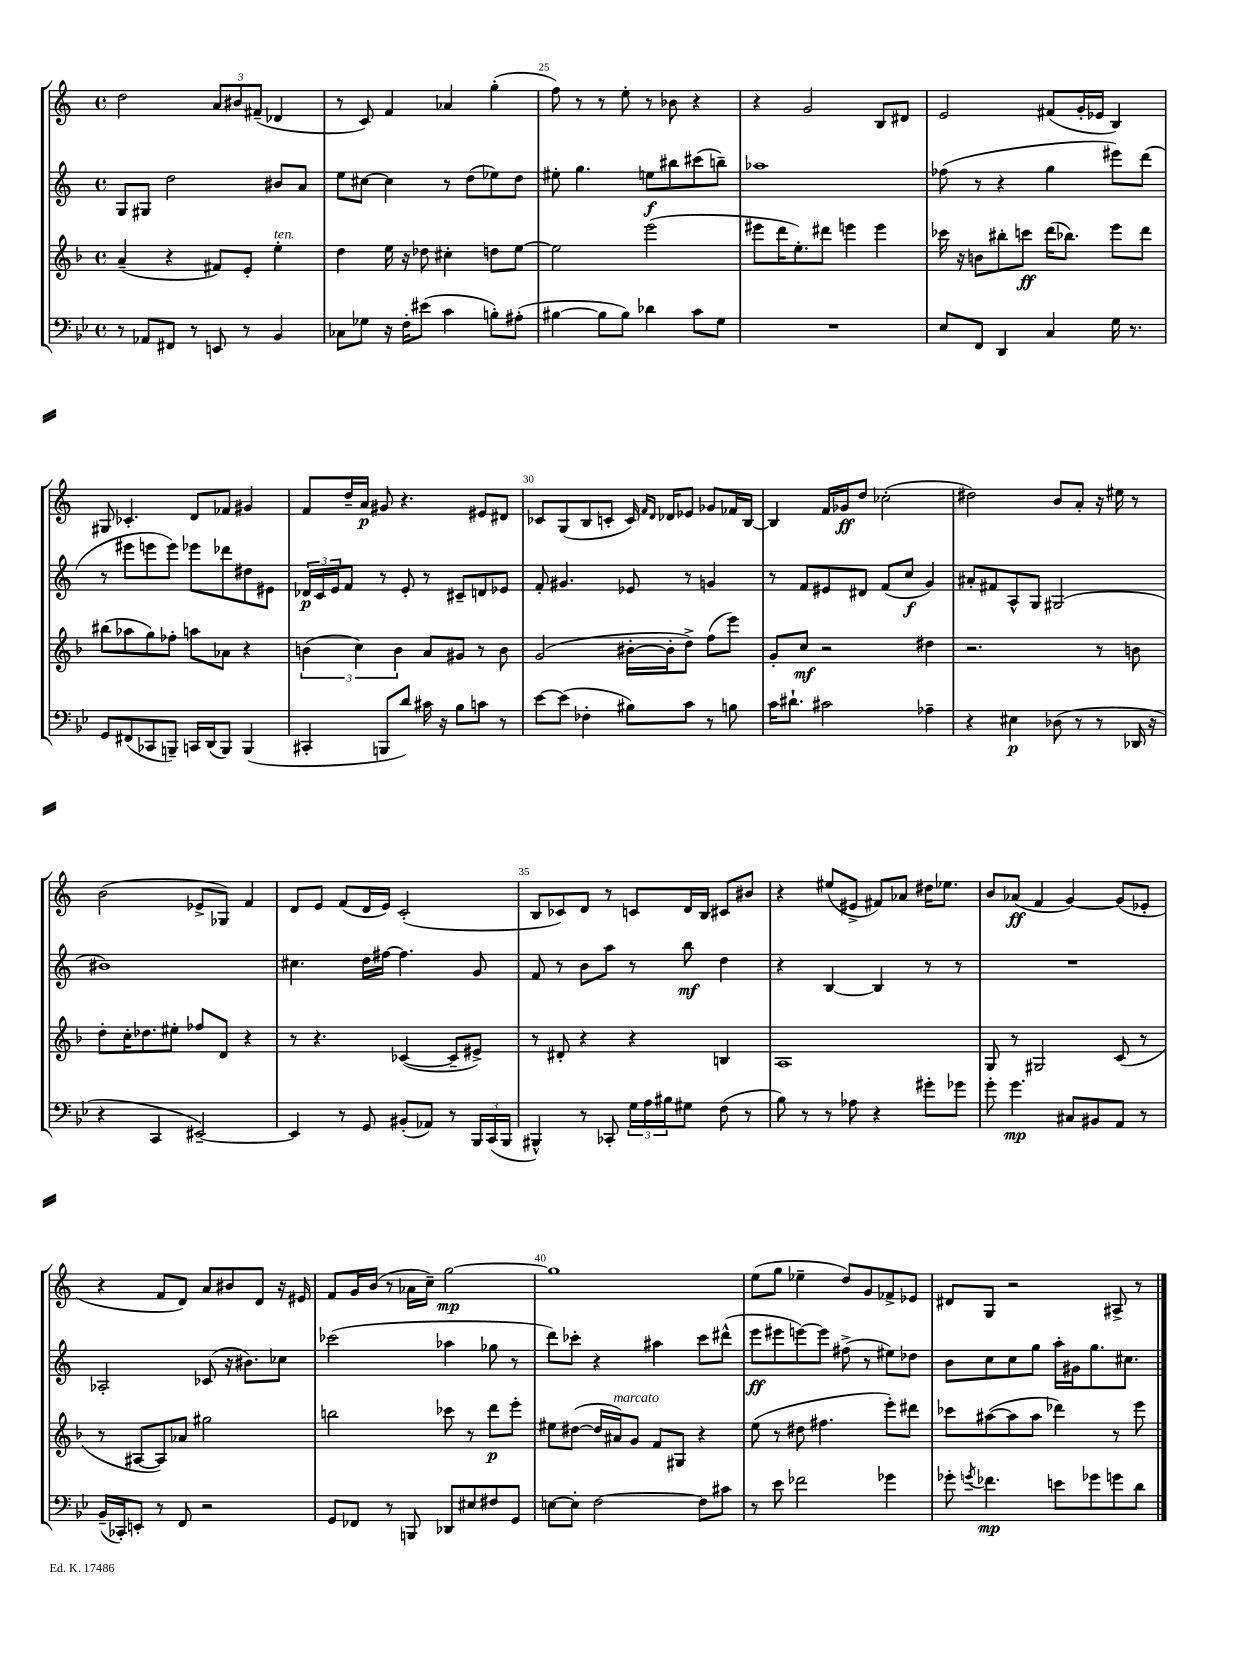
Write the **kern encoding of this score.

**kern	**kern	**kern	**kern
*staff4	*staff3	*staff2	*staff1
*clefF4	*clefG2	*clefG2	*clefG2
*k[b-e-]	*k[b-]	*k[]	*k[]
*M4/4	*M4/4	*M4/4	*M4/4
*met(c)	*met(c)	*met(c)	*met(c)
8r	(4a~/	8G/L	2dd\
8AA-/L	.	8G#/J	.
8FF#/J	4r	2dd\	.
8r	.	.	.
8EE/	8f#/L)	.	12a/L
.	.	.	12b#/
8r	8e'/J	.	.
.	.	.	(12f#~/J
4BB-/	4ee'\	8b#/L	4d-/
.	.	8a/J	.
=	=	=	=
8C-\L	4dd\	8ee\L	8r
8G-\J	.	[8cc#\J	8c/)
16r	16ee\	4cc#\]	4f/
16F'\LK	16r	.	.
(8e#\J	8dd-\	.	.
4c\	4cc#'\	8r	4a-/
.	.	(8dd\L	.
8B'\L)	8dd\L	8ee-\)	(4gg'\
(8A#'\J	[8ee\J	8dd\J	.
=	=	=	=
[4B#\	2ee\]	8ee#'\	8ff\)
.	.	4.gg\	8r
8B#\]L	.	.	8r
8B#\J)	.	.	8ee'\
4d-\	(2eee\	8ee\L	8r
.	.	8bb#\	8b-\
8c\L	.	(8ccc#\	4r
8G\J	.	8bb~\J)	.
=	=	=	=
1r	8eee#\L	1aa-	4r
.	16ddd\K	.	.
.	8.ee'\)	.	.
.	.	.	2g/
.	8ddd#\J	.	.
.	4eee\	.	.
.	4eee\	.	8B/L
.	.	.	8d#/J
=	=	=	=
8E-/L	16ccc-\	(8ff-\	2e/
.	16r	.	.
8FF/J	8b\L	8r	.
4DD/	8bb#'\	4r	.
.	8ccc\J	.	.
4C/	(16ddd\LK	4gg\	(8f#/L
.	8.bb-\J)	.	.
.	.	.	16g'/L
.	.	.	16e-/JJ
16G\	8eee\L	8eee#\L)	4B/)
8.r	.	.	.
.	8ddd\J	(8ddd\J	.
=	=	=	=
8GG/L	(8bb#\L	8r	8G#/
(8FF#/	8aa-\	8eee#\L	4.c-'/
8CC-/	8gg\)	8eee\	.
8BBB~/J)	8ff-'\J	8eee\J)	.
16CC/LL	8aa\L	8eee-\L	8d/L
(16DD/J	.	.	.
8BBB/J)	8a-\J	8ddd-\	8f-/J
(4BBB/	4r	8dd#\	4g#/
.	.	8e#\J	.
=	=	=	=
4CC#'/	(6b\	24d-/LL	8f/L
.	.	24c/	.
.	.	24e/J	.
.	.	8f/J	16dd~/L
.	6cc\)	.	.
.	.	.	16a/JJ
8BBB/L	.	8r	8g#/
.	6b\	.	.
8d/J)	.	8e'/	4.r
16c#\	8a/L	8r	.
16r	.	.	.
8B-\L	8g#/J	8c#~/L	.
8c\J	8r	8d/	8e#/L
8r	8b\	8e-/J	8d#/J
=	=	=	=
[8e-\L	(2g/	8f'/	8c-/L
(8e-\]J	.	4.g#/	(8G/
4F-'\	.	.	8B/
.	.	.	8c'/J
8B#\L)	[16b#'\LL	8e-/	16c/)
.	.	.	16qqf/LL
.	.	.	16qqd/JJ
.	16b#'\]J	.	16d-/LK
8c\J	8dd^\J)	8r	8e-/J
8r	(8ff\L	4g/	8g-/L
8B\	8eee\J)	.	16f-/L
.	.	.	[16B/JJ
=	=	=	=
16c\LK	8g'/L	8r	4B/]
8.d#`\J	.	.	.
.	8cc/J	8f/L	.
2c#\	2r	8e#/	16f/LL
.	.	.	16g-/J
.	.	8d#/J	8dd/J
.	.	(8f/L	(2cc-'\
.	.	8cc/J	.
4A-~\	4dd#\	4g/)	.
=	=	=	=
4r	2.r	8a#'/L	2dd#\)
.	.	8f#/	.
4E#\	.	8A^^/	.
.	.	8G/J	.
(8D-\	.	(2G#/	8b/L
8r	.	.	8a'/J
8r	8r	.	16r
.	.	.	16ee#\
16DD-/	8b\	.	8r
16r	.	.	.
=	=	=	=
4r	8dd'\L	1b#)	(2b\
.	16cc'\K	.	.
.	8.dd-\	.	.
4CC/	.	.	.
.	8ee#'\J	.	.
[2EE#~/)	8ff-/L	.	8e-^/L
.	8d/J	.	8G-/J)
.	4r	.	4f/
=	=	=	=
4EE#/]	8r	4.cc#\	8d/L
.	4.r	.	8e/J
8r	.	.	(8f/L
8GG/	.	16dd\LL	16d/L
.	.	[16ff#\JJ	16e/JJ)
(8BB#'/L	([4c-/	4.ff#\]	(2c'/
8AA-/J)	.	.	.
8r	8c-~/]L	.	.
24BBB-/LL	8e#^/J)	8g/	.
(24CC/	.	.	.
24BBB-/JJ	.	.	.
=	=	=	=
4BBB#^^/)	8r	8f/	8B/L
.	8d#'/	8r	8c-/)
8r	4r	8b\L	8d/J
8CC-'/	.	8aa\J	8r
24G\LL	4r	8r	8c/L
24A\	.	.	.
24B#\J	.	.	.
8G#\J	.	8bb\	16d/L
.	.	.	16B/JJ
(8F\	4B/	4dd\	8c#/L
8r	.	.	8b#/J
=	=	=	=
8B-\)	1A	4r	4r
8r	.	.	.
8r	.	[4B/	(8ee#/L
8A-\	.	.	8e#^/J
4r	.	4B/]	8f#/L)
.	.	.	8a-/J
8g#'\L	.	8r	16dd#\LK
.	.	.	8.ee-\J
8g-\J	.	8r	.
=	=	=	=
8g'\	8G/	1r	8b/L
4.g\	8r	.	(8a-/J
.	2G#/	.	4f/
8C#/L	.	.	[4g/)
8BB#/	.	.	.
8AA/J	(8c/	.	(8g/]L
8r	8r	.	8e-'/J
=	=	=	=
(16BB-~/LL	8r	2A-'/	4r
16CC-'/J)	.	.	.
8EE'/J	[8A#/L	.	.
8r	8A#/])	.	8f/L
8FF/	8a-/J	.	8d/J)
2r	2gg#\	(8c-/	8a/L
.	.	16r	8b#/
.	.	8.b#\L)	.
.	.	.	8d/J
.	.	8cc-\J	16r
.	.	.	16e#/
=	=	=	=
8GG/L	2bb\	(2ccc-\	8f/L
8FF-/J	.	.	16g/L
.	.	.	(16b/JJ
8r	.	.	8r
8BBB/	.	.	16a-\LL
.	.	.	16cc~\JJ)
8DD-/L	8ccc-\	4aa-\	[2gg\
8E#/	8r	.	.
8F#/	8ddd\L	8gg-\	.
8GG/J	8eee'\J	8r	.
=	=	=	=
[8E\L	8ee#\L	8ddd\L)	1gg]
8E'\]J	([8dd#\J	8ccc-'\J	.
[2F\	16dd#/]LL	4r	.
.	16a#/J)	.	.
.	8g/J	.	.
.	8f/L	4aa#\	.
.	8G#/J	.	.
8F\]L	4r	8ccc-\L	.
8c#\J	.	(8ddd#^^\J	.
=	=	=	=
8r	(8ee\	8eee\L	(8ee\L
8e-\	8r	8eee#\	8gg\J
2f-\	8dd#\	[8eee\)	4ee-~\
.	4.ff#\	8eee\]J	.
.	.	(8ff#^\	8dd/L)
.	.	8r	8g/
4g-\	8eee'\L)	8ee#\L)	8f-^/
.	8ddd#\J	8dd-\J	8e-/J
=	=	=	=
8g-'\	8ccc-\L	8b\L	8d#/L
8qg/	.	.	.
4.f-\	([8aa#\	8cc\	8G/J
.	8aa#\]	8cc\	2r
.	8aa#\J	8gg\J	.
8e\L	4ddd-\)	16aa'\LL	.
.	.	16g#\J	.
8g-\	.	8.gg\	.
8g\	8r	.	8A#^/
.	.	8.cc#\J	.
8d\J	8eee\	.	8r
==	==	==	==
*-	*-	*-	*-
